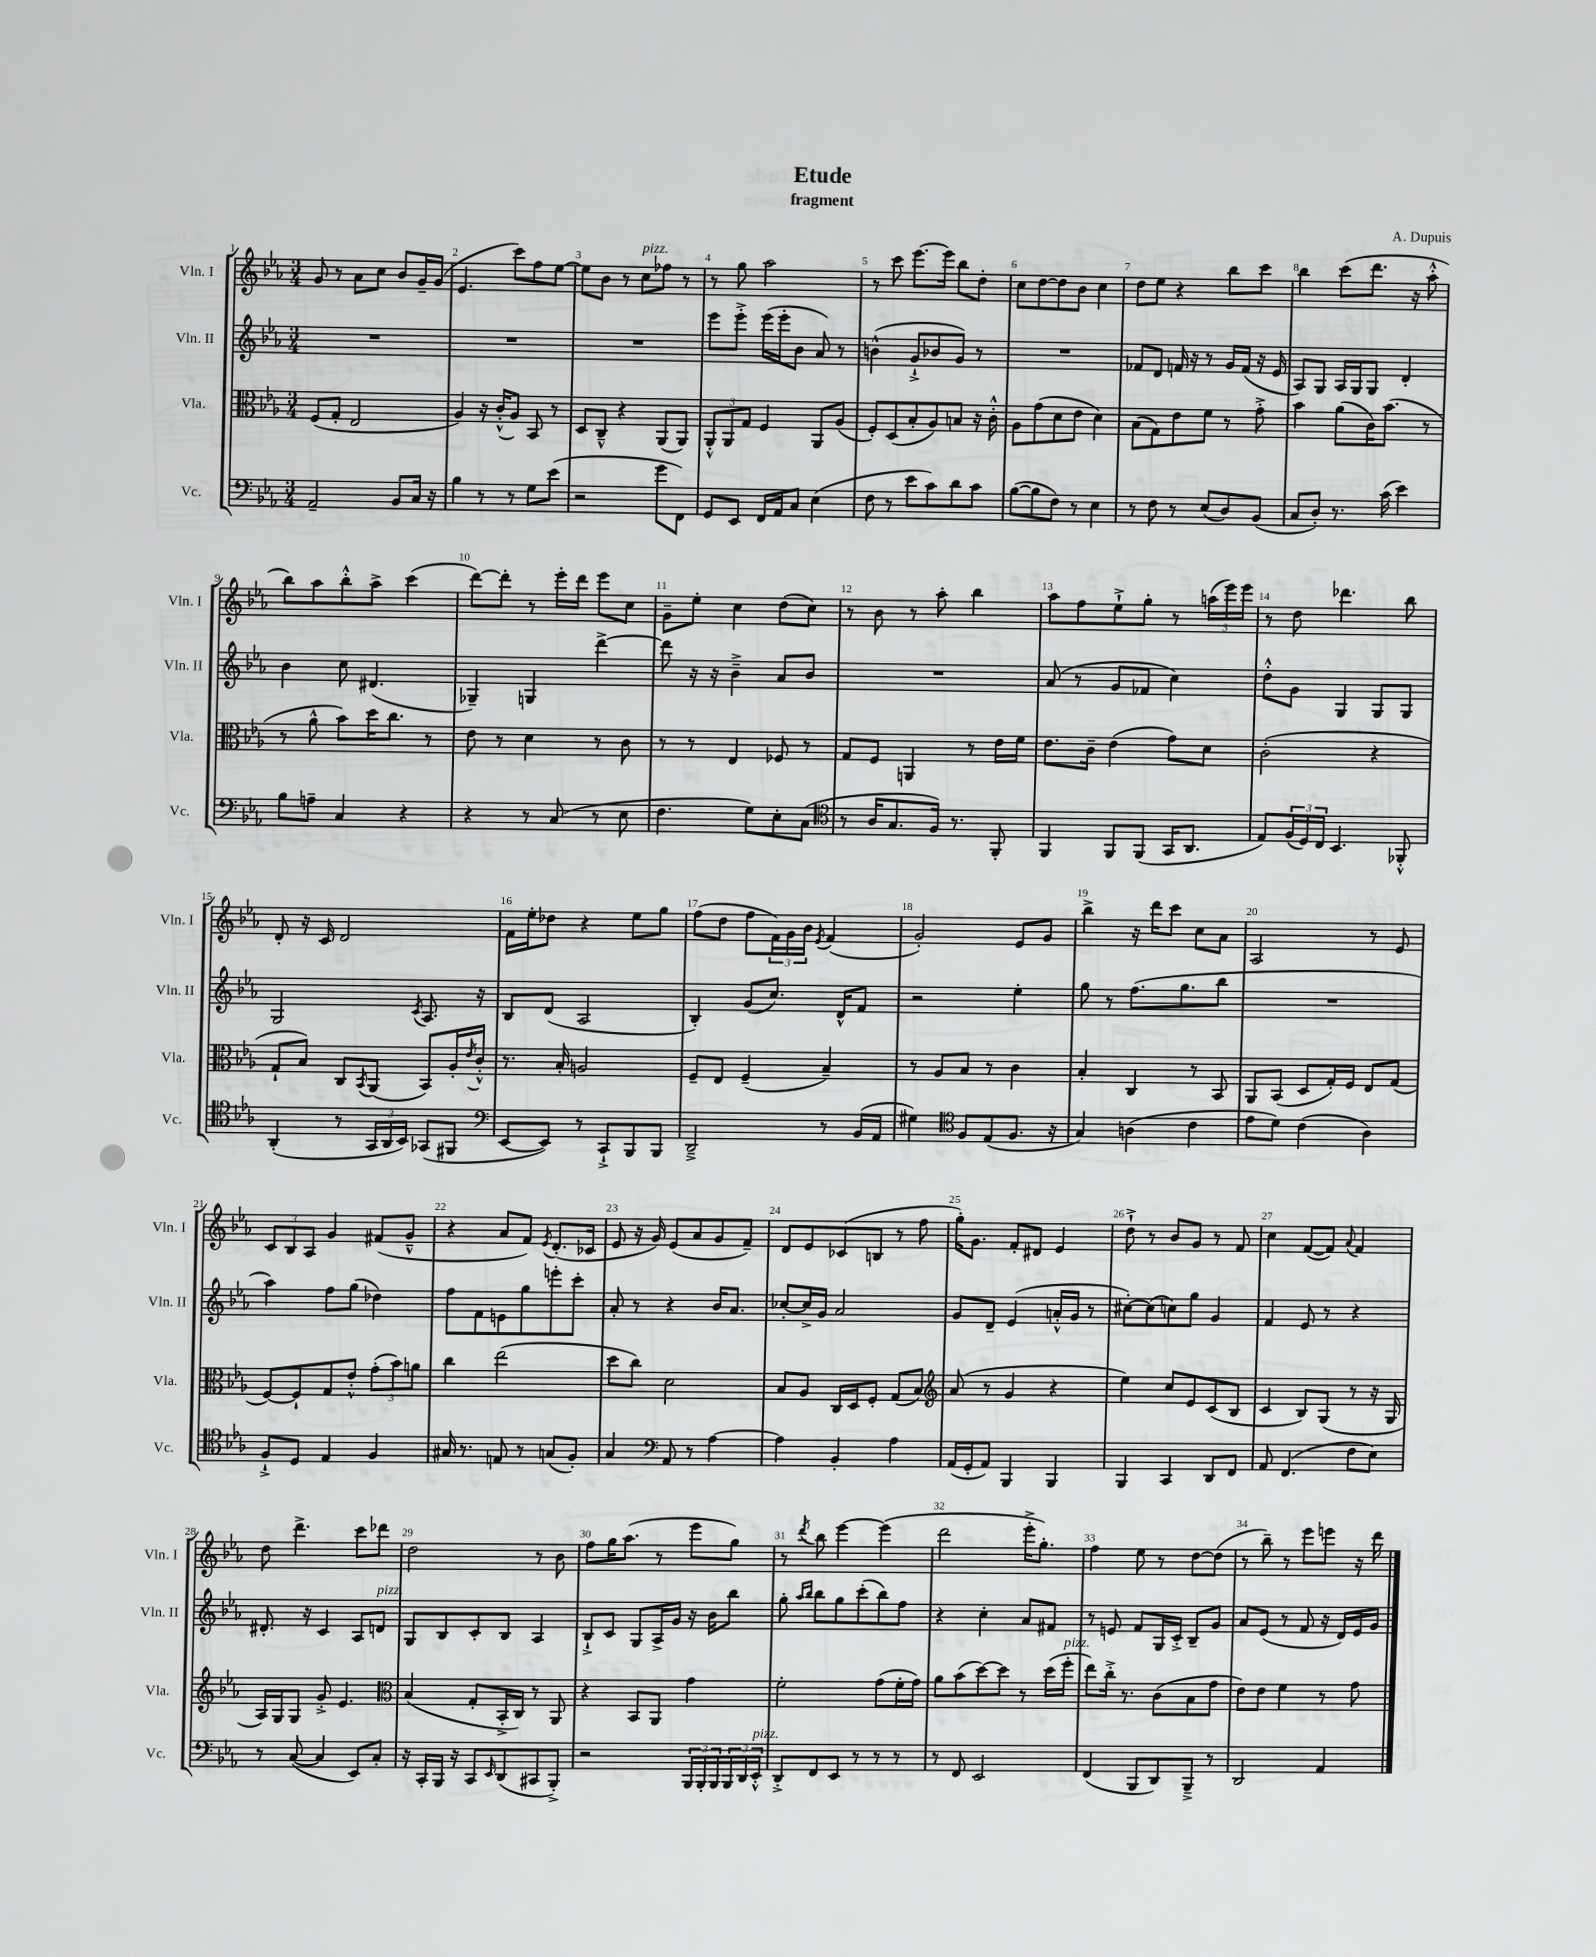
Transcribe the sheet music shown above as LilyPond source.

\header { title = "Etude" composer = "A. Dupuis" subtitle = "fragment" }
<<
\new StaffGroup <<
\new Staff = "s0" \with { instrumentName = "Vln. I" shortInstrumentName = "Vln. I" } {
    \clef treble \key ees \major \numericTimeSignature \time 3/4
    g'8 r8 aes'8 c''8 bes'8 g'16-- g'16( |
    ees'4. c'''8) f''8 ees''8~ |
    ees''8 bes'8 r8 c''8^\markup { \italic "pizz." } fes''8 r8 |
    r8 g''8 aes''2 |
    r8 c'''8 ees'''8.~ ees'''16 bes''8 d''8-. |
    c''8 d''8~ d''8 bes'8 c''4 |
    d''8 ees''8 r4 bes''8 c'''8 |
    bes''4 c'''8( d'''8. r16 aes''8-.-^ |
    bes''8) aes''8 bes''8-.-^ aes''8-> c'''4( |
    d'''8~) d'''8-. r8 ees'''16-. d'''16 ees'''8 c''8 |
    g'8-- ees''8-. c''4 d''8( c''8) |
    r8 bes'8 r8 aes''8-. bes''4 |
    aes''8 f''8 ees''8-!-> g''8-. r8 \tuplet 3/2 { a''16( ees'''16) ees'''16 } |
    r8 d''8 des'''4. bes''8 |
    d'8-. r16 c'16 d'2 |
    f'16 ees''16-. des''8 r4 ees''8 g''8 |
    f''8( d''8 f''8 \tuplet 3/2 { f'16) g'16 bes'16 } \acciaccatura { ees'8 } f'4( |
    g'2-.) ees'8 g'8 |
    bes''4-> r16 d'''16 c'''8 c''8 aes'8 |
    aes2 r8 ees'8 |
    \tuplet 3/2 { c'8 bes8 aes8 } g'4 fis'8( g'8---^ |
    r4 aes'8 f'8) \acciaccatura { ees'8 } d'8.-.( ces'16 |
    ees'8 r16 g'16) ees'8( aes'8 g'8 f'8--) |
    d'8 ees'8 ces'8( b8 r8 f''8 |
    g''16-.) g'8. f'8-. dis'8 ees'4 |
    d''8-!-> r8 bes'8 g'8 r8 f'8 |
    c''4 f'8~( f'8) \appoggiatura { aes'8 } f'4 |
    d''8 d'''4.-> c'''8 des'''8 |
    d''2 r8 bes'8 |
    f''8 g''16 aes''8.( r8 ees'''8 g''8) |
    r8 \acciaccatura { d'''8 } bes''8 ees'''4~ ees'''4( |
    d'''2 ees'''16-.-> g''8.-.) |
    f''4 ees''8 r8 d''8~ d''8( |
    r8 bes''8--) r8 ees'''8 e'''8 r16 d'''16 \bar "|." |
}
\new Staff = "s1" \with { instrumentName = "Vln. II" shortInstrumentName = "Vln. II" } {
    \clef treble \key ees \major \numericTimeSignature \time 3/4
    R2. |
    R2. |
    R2. |
    ees'''8 ees'''8-.-> ees'''16( ees'''16-. bes'8 aes'8) r8 |
    b'4-^( g'8-!-> bes'8 g'8) r8 |
    R2. |
    fes'8 d'8 f'16 r16 r8 g'16 f'16( r16 ees'16 |
    aes8) g8 aes16 g16 g8 d'4-. |
    bes'4 c''8 dis'4.( |
    ges4--) g4 d'''4~-> |
    d'''8 r16 r16 bes'4---> aes'8 bes'8 |
    R2. |
    aes'8( r8 g'8 fes'8 c''4) |
    d''8-.-^ g'8 g4 g8 g8 |
    g2 \acciaccatura { c'8 } aes8. r16 |
    bes8 d'8( aes2 |
    bes4-.) g'8( c''8.) d'16-^ f'8 |
    r2 ees''4-. |
    g''8 r8 f''8.( g''8. bes''8 |
    R2. |
    aes''4) f''8 g''8( des''4) |
    f''8 f'8 e'8 g''8 e'''8-. c'''8-. |
    aes'8-. r8 r4 bes'16 aes'8. |
    ces''8~-. ces''16-> g'16 aes'2 |
    g'8 d'8-- ees'4( a'16-.-^ g'16 r8 |
    cis''8~-.) cis''8( c''8) g''8 g'4 |
    f'4 ees'8 r8 r4 |
    dis'8.-. r16 c'4 aes8 d'8^\markup { \italic "pizz." } |
    g8 bes8 c'8-. bes8 aes4 |
    bes8-!-> c'8 g8 aes16-> g'16 r16 bes'16 bes''8 |
    g''8-. \grace { aes''16 bes''16 } bes''8 g''8 c'''8-.( bes''8) f''8 |
    r4 c''4-. aes'8 fis'8 |
    r8 e'8 f'8 g16 c'16-.-> bes8-- g'8 |
    aes'8 ees'8( r8 f'8 r16 d'16) ees'16 g'16 \bar "|." |
}
\new Staff = "s2" \with { instrumentName = "Vla." shortInstrumentName = "Vla." } {
    \clef alto \key ees \major \numericTimeSignature \time 3/4
    f8( g8-. ees2 |
    aes4) r16 c'16-.-^( aes8) bes,8 r8 |
    d8 c8---^ r4 aes,8( aes,8) |
    \tuplet 3/2 { aes,8-.-^ aes,8 g8 } f4 aes,8 aes8( |
    f8-.) d8( bes8-. aes8) b8 r16 c'16-.-^ |
    aes8 g'8( d'8 ees'8 d'4) |
    bes8( g8) ees'8 f'8 r8 g'8-.-> |
    bes'4 aes'8( c'16) bes'8.( r8 |
    r8 aes'8-^ bes'8) d''16 c''8. r8 |
    ees'8 r8 d'4 r8 c'8 |
    r8 r8 ees4 fes8 r8 |
    g8 f8 a,4 r8 ees'16 f'16 |
    ees'8. c'16-- ees'4( g'8) d'8 |
    c'2-.( r4 |
    g8-! bes8) c8 \acciaccatura { bes,8 } aes,8( bes,8) aes16-. \acciaccatura { ees'8 } c'16-.-^ |
    r8. bes16-. a2 |
    f8-- ees8 f4--( bes4--) |
    r8 aes8 bes8 r8 c'4 |
    bes4-. c4 r8 bes,8 |
    aes,8 bes,8( d8 g16-.) f16 ees8 g8( |
    f8~) f8-! g8 ees'8-.-^ \tuplet 3/2 { g'8-.( bes'8) a'8 } |
    c''4 ees''2( |
    d''8 c''8) d'2 |
    bes8 aes8 c16 d16 f8-. g8( bes8) |
    \clef treble aes'8( r8 g'4 r4 |
    ees''4) c''8 ees'8 c'8( bes8 |
    c'4 bes8) g8( r8 r16 g16 |
    aes16) g16 g8 g'8-.-> ees'4. |
    \clef alto bes4( g8-. bes,16-.-> c16) r8 aes,8 |
    r4 bes,8 aes,8 g'4 |
    f'2-. g'8( f'16-. g'16) |
    aes'8 bes'8( d''8~) d''8 r8 d''16( f''16-.^\markup { \italic "pizz." } |
    ees''8) c''16-.-> r8. c'8( bes8 g'8 |
    ees'8) ees'8 f'4 r8 g'8 \bar "|." |
}
\new Staff = "s3" \with { instrumentName = "Vc." shortInstrumentName = "Vc." } {
    \clef bass \key ees \major \numericTimeSignature \time 3/4
    aes,2-- bes,8 c16 r16 |
    bes4 r8 r8 g8 ees'8( |
    r2 g'8 f,8) |
    g,8 ees,8 f,16 aes,16 c8 ees4( |
    f8 r8 ees'8 c'8) d'8 c'8 |
    bes8~( bes8 f8) r8 ees4 |
    r8 f8 r8 ees8( d8) bes,8( |
    c8 d8-.) r8. c'16( ees'4) |
    bes8 a8-- c4 r4 |
    r4 r8 c8( r8 ees8 |
    f4. g8) ees8-. c8( |
    \clef tenor r8 aes16 g8. f16) r8. f,8-. |
    f,4 f,8 f,8( g,16 aes,8. |
    ees8) \tuplet 3/2 { f16( d16) c16 } bes,4. fes,8-.-^ |
    aes,4-.( r8 \tuplet 3/2 { g,16 aes,16 bes,16) } ges,8( fis,8 |
    \clef bass ees,8~ ees,8) r8 c,8-!-> bes,,8 bes,,8 |
    d,2---> r8 bes,16( aes,16 |
    gis4) \clef tenor f8 ees8( f8. r16 |
    g4) a4( c'4 |
    ees'8 d'8) c'4( aes4) |
    f8-!-> d8 ees4 f4 |
    gis16 r8. e8 r8 g8( f8-.) |
    g4 \clef bass aes,8 r8 aes4~ |
    aes4 bes,4-. aes4 |
    aes,16( g,16-. aes,8) bes,,4 bes,,4 |
    bes,,4 c,4 d,8 f,8 |
    aes,8 f,4.( f8 ees8) |
    r8 c8~( c4 ees,8) c8-. |
    r16 c,16-. bes,,16 r16 c,8 \grace { ees,16 } d,8( cis,8 bes,,8-.->) |
    r2 \tuplet 3/2 { bes,,16 bes,,16-. bes,,16 } \tuplet 3/2 { bes,,16 d,16 ees,16-.-^^\markup { \italic "pizz." } } |
    d,8-.-> f,8 ees,8 r8 r8 r8 |
    r8 f,8 ees,2 |
    f,4( bes,,8 d,8) bes,,8---> r8 |
    d,2 aes,4 \bar "|." |
}
>>
>>
\layout { \context { \Score \override BarNumber.break-visibility = ##(#f #t #t) barNumberVisibility = #all-bar-numbers-visible } }
